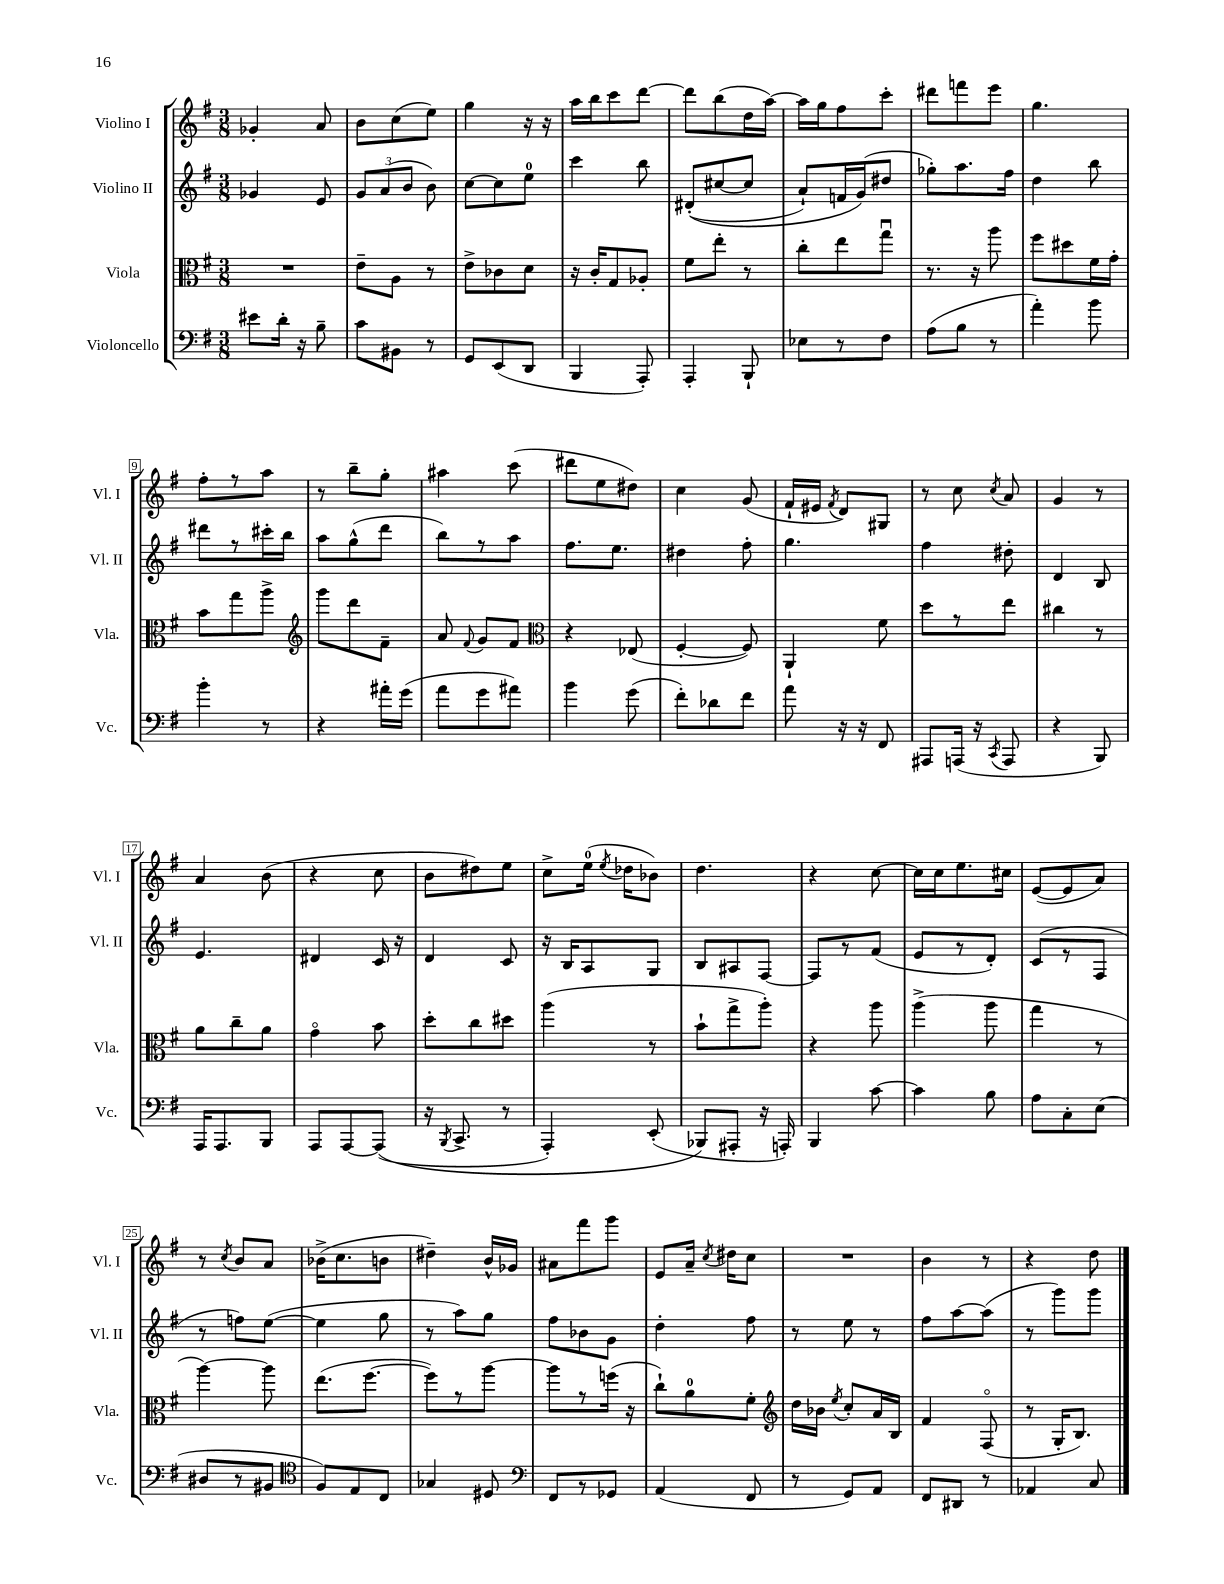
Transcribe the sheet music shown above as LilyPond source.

<<
\new StaffGroup <<
\new Staff = "s0" \with { instrumentName = "Violino I" shortInstrumentName = "Vl. I" } {
    \clef treble \key g \major \numericTimeSignature \time 3/8
    \autoBeamOff ges'4-. a'8 |
    b'8[ c''8( e''8]) |
    g''4 r16 r16 |
    a''16[ b''16 c'''8 d'''8]~ |
    d'''8[ b''8( d''16 a''16]~) |
    a''16[ g''16 fis''8 c'''8]-. |
    dis'''8[ f'''8 e'''8] |
    g''4. |
    fis''8[-. r8 a''8] |
    r8 b''8[-- g''8]-. |
    ais''4 c'''8( |
    dis'''8[ e''8 dis''8]) |
    c''4 g'8( |
    fis'16[-! eis'16] \acciaccatura { fis'8 } d'8[) gis8] |
    r8 c''8 \acciaccatura { c''8 } a'8 |
    g'4 r8 |
    a'4 b'8( |
    r4 c''8 |
    b'8[ dis''8) e''8] |
    c''8[-> e''16]-0( \acciaccatura { e''8 } des''16[ bes'8]) |
    d''4. |
    r4 c''8~ |
    c''16[ c''16 e''8. cis''16] |
    e'8[~( e'8 a'8]) |
    r8 \acciaccatura { c''8 } b'8[ a'8] |
    bes'16[->( c''8. b'8] |
    dis''4--) b'16[-^ ges'16] |
    ais'8[ fis'''8 g'''8] |
    e'8[ a'16]-- \acciaccatura { c''8 } dis''16[ c''8] |
    R4. |
    b'4 r8 |
    r4 d''8 \bar "|." |
}
\new Staff = "s1" \with { instrumentName = "Violino II" shortInstrumentName = "Vl. II" } {
    \clef treble \key g \major \numericTimeSignature \time 3/8
    \autoBeamOff ges'4 e'8 |
    \tuplet 3/2 { g'8[ a'8( b'8] } b'8) |
    c''8[~ c''8 e''8]-0 |
    c'''4 b''8 |
    dis'8[-.(\( cis''8~ cis''8] |
    a'8[-!) f'16 g'16(\) dis''8] |
    ges''8[-.) a''8. fis''16] |
    d''4 b''8 |
    dis'''8[ r8 cis'''16-. b''16] |
    a''8[ g''8-^( d'''8] |
    b''8[) r8 a''8] |
    fis''8.[ e''8.] |
    dis''4 fis''8-. |
    g''4. |
    fis''4 dis''8-. |
    d'4 b8 |
    e'4. |
    dis'4 c'16 r16 |
    d'4 c'8 |
    r16 b16[ a8 g8] |
    b8[ ais8 fis8]~ |
    fis8[ r8 fis'8]( |
    e'8[ r8 d'8]-.) |
    c'8[( r8 fis8] |
    r8 f''8[) e''8]~( |
    e''4 g''8 |
    r8 a''8[) g''8] |
    fis''8[ bes'8 g'8] |
    d''4-. fis''8 |
    r8 e''8 r8 |
    fis''8[ a''8~ a''8]( |
    r8 g'''8[) g'''8] \bar "|." |
}
\new Staff = "s2" \with { instrumentName = "Viola" shortInstrumentName = "Vla." } {
    \clef alto \key g \major \numericTimeSignature \time 3/8
    \autoBeamOff R4. |
    e'8[-- a8] r8 |
    e'8[-> ces'8 d'8] |
    r16 c'16[-. g8 aes8]-. |
    fis'8[ e''8]-. r8 |
    c''8[-. e''8 g''8]\downbow |
    r8. r16 a''8 |
    fis''8[ dis''8 fis'16 g'16]-. |
    b'8[ g''8 a''8]-> |
    \clef treble g'''8[ d'''8 fis'8]-- |
    a'8 \appoggiatura { fis'8 } g'8[ fis'8] |
    \clef alto r4 ees8( |
    fis4~-. fis8) |
    a,4-! fis'8 |
    d''8[ r8 e''8] |
    cis''4 r8 |
    a'8[ c''8-- a'8] |
    g'4\flageolet b'8 |
    d''8[-. c''8 dis''8] |
    a''4( r8 |
    b'8[-! g''8-> a''8]-.) |
    r4 a''8 |
    a''4->( a''8 |
    g''4 r8 |
    a''4~) a''8 |
    e''8.[( fis''8.]~ |
    fis''8[) r8 a''8]~ |
    a''8[ r8 f''16]( r16 |
    c''8[-!) a'8-0 fis'8]-. |
    \clef treble d''16[ bes'16] \acciaccatura { e''8 } c''8[-. a'16 b16] |
    fis'4 fis8\flageolet( |
    r8 g16[-. b8.]) \bar "|." |
}
\new Staff = "s3" \with { instrumentName = "Violoncello" shortInstrumentName = "Vc." } {
    \clef bass \key g \major \numericTimeSignature \time 3/8
    \autoBeamOff eis'8[ d'16]-. r16 b8-- |
    c'8[ bis,8] r8 |
    g,8[ e,8( d,8] |
    b,,4 a,,8-.) |
    a,,4-. b,,8-! |
    ees8[ r8 fis8] |
    a8[( b8] r8 |
    a'4-.) b'8 |
    b'4-. r8 |
    r4 ais'16[-. g'16]( |
    a'8[ g'8 ais'8]) |
    b'4 g'8( |
    fis'8[-.) des'8 fis'8] |
    a'8 r16 r16 fis,8 |
    ais,,8[ a,,16]( r16 \acciaccatura { c,8 } a,,8 |
    r4 b,,8) |
    a,,16[ a,,8. b,,8] |
    a,,8[ a,,8~ a,,8](\( |
    r16 \acciaccatura { b,,8 } c,8.-> r8 |
    a,,4-.) e,8-.( |
    bes,,8[\) ais,,8]-. r16 a,,16-.) |
    b,,4 c'8~ |
    c'4 b8 |
    a8[ c8-. e8]( |
    dis8[ r8 bis,8] |
    \clef tenor fis8[) e8 c8] |
    ges4 dis8 |
    \clef bass fis,8[ r8 ges,8] |
    a,4( fis,8 |
    r8 g,8[) a,8] |
    fis,8[ dis,8] r8 |
    aes,4 c8 \bar "|." |
}
>>
>>
\layout { \context { \Score \override BarNumber.stencil = #(make-stencil-boxer 0.1 0.3 ly:text-interface::print) } }
